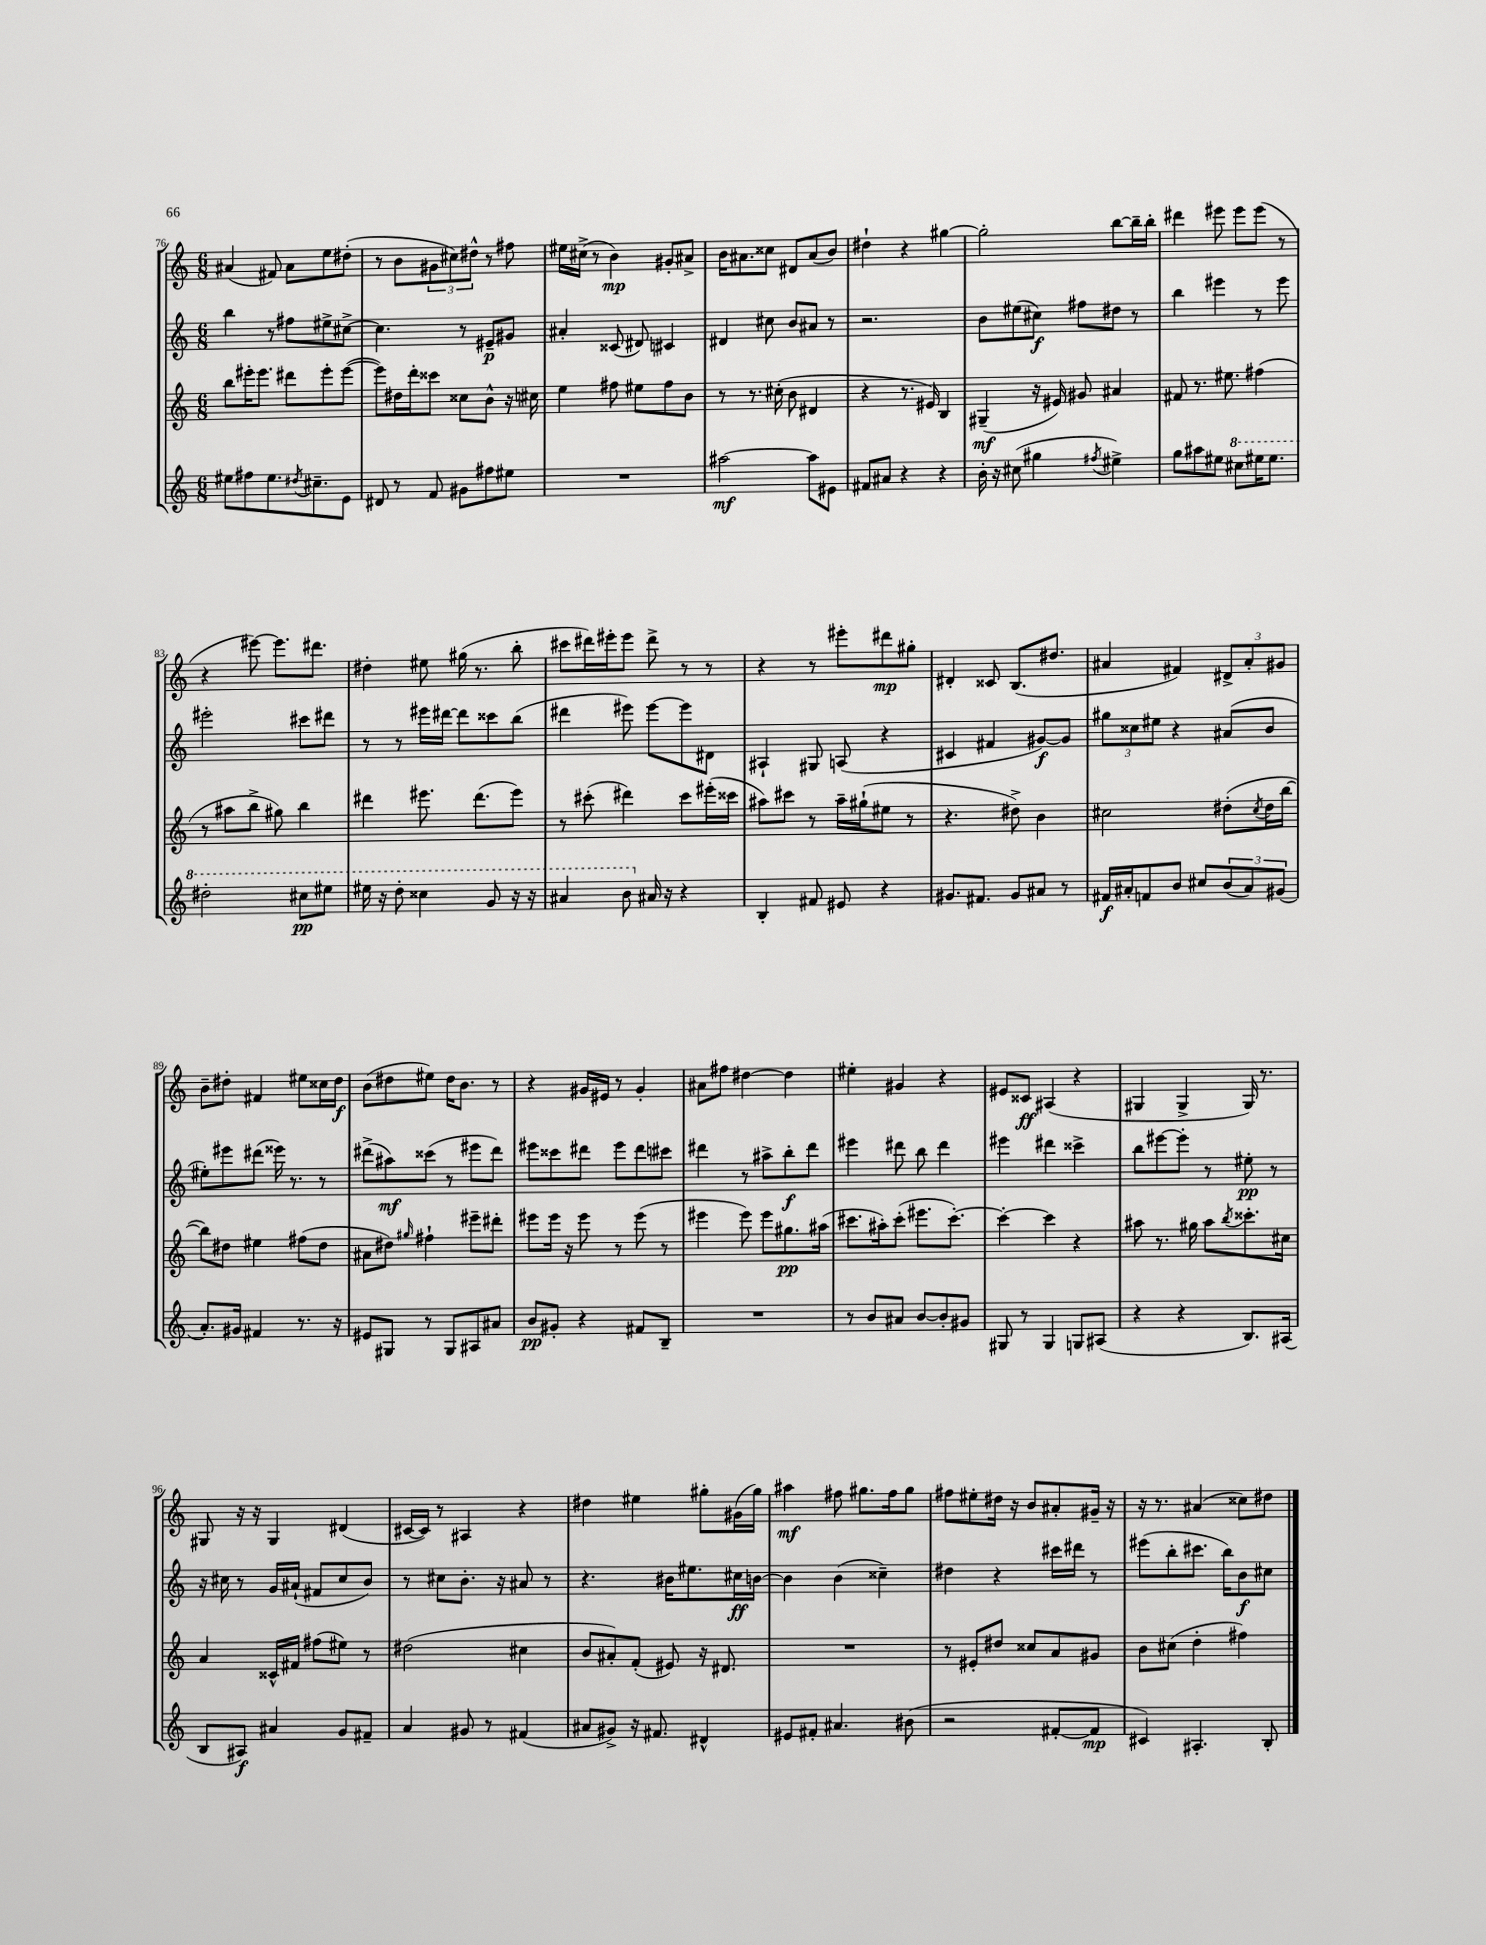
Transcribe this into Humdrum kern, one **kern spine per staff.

**kern	**kern	**kern	**kern
*staff4	*staff3	*staff2	*staff1
*clefG2	*clefG2	*clefG2	*clefG2
*k[]	*k[]	*k[]	*k[]
*M6/8	*M6/8	*M6/8	*M6/8
8ee#	8bb	4bb	(4a#
8ff#	16eee#'	.	.
.	8.eee#	.	.
8.ee#	.	8r	8f#)
.	8ddd#	8ff#	8a#
8qdd#	.	.	.
8.cc#~	.	.	.
.	8eee#'	8ee#^	8ee
8e	([8eee#	[8cc#^	(8dd#'
=	=	=	=
8d#	8eee#])	4.cc#]	8r
8r	16dd#	.	8b
.	16ddd'	.	.
8f	8ccc##	.	12g#
.	.	.	12cc#)
8g#	8cc##	8r	.
.	.	.	12dd#^^
8ff#	8b^^	8e#~	8r
8ee#	16r	8g#	8ff#
.	16cc#	.	.
=	=	=	=
2.r	4ee	4a#'	16ee#
.	.	.	(16cc#^
.	.	.	8r
.	8ff#	(8c##	4b)
.	8ee#	8d#)	.
.	8ff#	4c#	8g#'
.	8b	.	8a#^
=	=	=	=
[2aa#	8r	4d#	16b
.	.	.	8.a#
.	8.r	.	.
.	.	8cc#	8cc##
.	(16cc#'	.	.
.	8b	8b	8d#
8aa#]	4d#	8a#	(8a#
8e#	.	8r	8b)
=	=	=	=
8f#	4r	2.r	4dd#`
8a#	.	.	.
4r	8.r	.	4r
.	16e#)	.	.
4r	4B	.	[4gg#
=	=	=	=
16b'	(4G#~	8b	2gg#']
16r	.	.	.
(8cc#	.	(8ee#	.
4gg#	16r	8cc#)	.
.	16e#)	.	.
.	8g#	8ff#	.
8qff#	.	.	.
4ee#^)	4a#	8dd#	[8bb
.	.	8r	16bb~]
.	.	.	16bb'
=	=	=	=
8gg	8f#	4bb	4ddd#
8aa#	8.r	.	.
8ee#	.	4eee#	8eee#
.	8.ee#	.	.
8ccc#	.	.	8eee#
16eee#	(4ff#	8r	(8eee#
8.eee#	.	.	.
.	.	8eee#	8r
=	=	=	=
2ddd#'	8r	2eee#'	4r
.	8aa#	.	.
.	8bb^	.	[8eee#)
.	8gg#)	.	8.eee#]
8ccc#	4bb	8ccc#	.
.	.	.	8.ddd#
8eee#	.	8ddd#	.
=	=	=	=
16eee#	4ddd#	8r	4dd#'
16r	.	.	.
8ddd'	.	8r	.
4ccc##	8.eee#	16eee#	8ee#
.	.	[16ddd#	.
.	.	8ddd#]	(16gg#
.	(8.ddd#	.	8.r
8gg	.	8ccc##	.
16r	8eee#)	(8bb	8bb'
16r	.	.	.
=	=	=	=
4aa#	8r	4ddd#	8ccc#
.	(8ccc#'	.	16ddd#)
.	.	.	16eee#'
8bb	4ddd#)	8eee#)	8eee#
16a#	.	[8eee#	8ddd#^
16r	.	.	.
4r	8ccc#	8eee#]	8r
.	(16eee#'	8d#	8r
.	16ccc##	.	.
=	=	=	=
4B'	8aa#)	4A#`	4r
.	8ccc#	.	.
8f#	8r	8G#	8r
8e#	16aa#~	(8A	8eee#'
.	(16gg#`	.	.
4r	8ee#	4r	8ddd#
.	8r	.	8gg#'
=	=	=	=
8.g#	4.r	4c#	4d#'
8.f#	.	.	.
.	.	4f#	8c##
8g#	8dd#^)	.	(8.B
8a#	4b	[8g#)	.
.	.	.	8.dd#
8r	.	8g#]	.
=	=	=	=
16f#	2cc#	12gg#	4a#
16a#'	.	.	.
.	.	12cc##	.
8f	.	.	.
.	.	12ee#	.
8b	.	4r	4f#)
8cc#	.	.	.
(12b	(8dd#'	(8a#	12d#^
12a#)	.	.	12a#'
.	8qcc#	.	.
.	16dd#	8b	.
(12g#	.	.	12g#
.	[16bb	.	.
=	=	=	=
8.a')	8bb])	8ee#')	8b~
.	8dd#	8eee#	8dd#'
16g#	.	.	.
4f#	4ee#	(8ddd#	4f#
.	.	16eee##)	.
.	.	8.r	.
8.r	(8ff#	.	8ee#
.	8dd#	8r	16cc##
16r	.	.	16dd#
=	=	=	=
8e#	8a#	(8ddd#^	(8b
8G#	8dd#)	8aa#)	8dd#
.	16qqgg#	.	.
8r	4ff#`	(8ccc##	8ee#)
8G#	.	8r	16dd#
.	.	.	8.b
8A#	8eee#~	8eee#	.
8a#	8ddd#'	8ddd#)	8r
=	=	=	=
8b	8eee#	8eee#	4r
8g#'	16eee#	8ccc##	.
.	16r	.	.
4r	8eee#	8ddd#	16g#
.	.	.	16e#
.	8r	8eee#	8r
8f#	(8eee#	8ddd#	4g#'
8B~	8r	8ccc#	.
=	=	=	=
2.r	4eee#	4ddd#	8a#
.	.	.	8ff#
.	8eee#)	8r	[4dd#
.	8eee#	8aa#^	.
.	8.gg#	8bb'	4dd#]
.	.	8ddd#	.
.	(16aa#	.	.
=	=	=	=
8r	8.ccc#	4eee#	4ee#'
8b	.	.	.
.	16aa#')	.	.
8a#	(8ccc#'	8ddd#	4g#
[8b	8.eee#	8bb	.
8b']	.	4ddd#	4r
.	[8.ccc#')	.	.
8g#	.	.	.
=	=	=	=
8G#	4ccc#'_	4eee#	8e#
8r	.	.	8c##
4G#	4ccc#]	4ddd#	(4A#
8G	4r	4ccc##^	4r
(8A#	.	.	.
=	=	=	=
4r	8aa#	8bb	4G#
.	8.r	[8eee#	.
4r	.	8eee#']	4G#^
.	16gg#	.	.
.	8aa#	8r	.
.	8qbb	.	.
8.B)	8.ccc##'	8ee#'	16G#)
.	.	.	8.r
.	.	8r	.
(16A#	16cc#	.	.
=	=	=	=
8B	4a	16r	8G#
.	.	16cc#	.
8A#)	.	8r	16r
.	.	.	16r
4a#	16c##^^	16g	4G#
.	16f#	(16a#`	.
.	(8ff#	8f#	.
8g	8ee#)	8cc#	(4d#
8f#~	8r	8b)	.
=	=	=	=
4a	(2dd#	8r	[16c#
.	.	.	16c#])
.	.	8cc#	8r
8g#	.	8.b'	4A#
8r	.	.	.
.	.	16r	.
(4f#	4cc#	8a#	4r
.	.	8r	.
=	=	=	=
8a#	8b	4.r	4dd#
8g#^)	8a#')	.	.
16r	(8f'	.	4ee#
8.f#	.	.	.
.	8e#)	16b#	.
.	.	8.ee#	.
4d#^^	16r	.	8gg#'
.	8.d#	.	.
.	.	16cc#	(16g#
.	.	[16b	16gg#)
=	=	=	=
8e#	2.r	4b]	4aa#
8f#'	.	.	.
4.a#	.	(4b	8ff#
.	.	.	8.gg#
.	.	4cc##~)	.
.	.	.	16ff#
(8b#	.	.	8gg#
=	=	=	=
2r	8r	4dd#	8ff#
.	8e#'	.	8ee#'
.	8dd#	4r	16dd#
.	.	.	16r
.	8cc##	.	8b
[8f#'	8a	16ccc#	8a#'
.	.	16ddd#	.
8f#]	8g#	8r	16g#~
.	.	.	16r
=	=	=	=
4c#)	8b	(8eee#	16r
.	.	.	8.r
.	(8cc#	8bb'	.
4.A#'	4dd'	8.ccc#	(4a#
.	.	16bb)	.
.	4ff#)	8b	8cc##)
8B'	.	8cc#	8dd#
==	==	==	==
*-	*-	*-	*-
